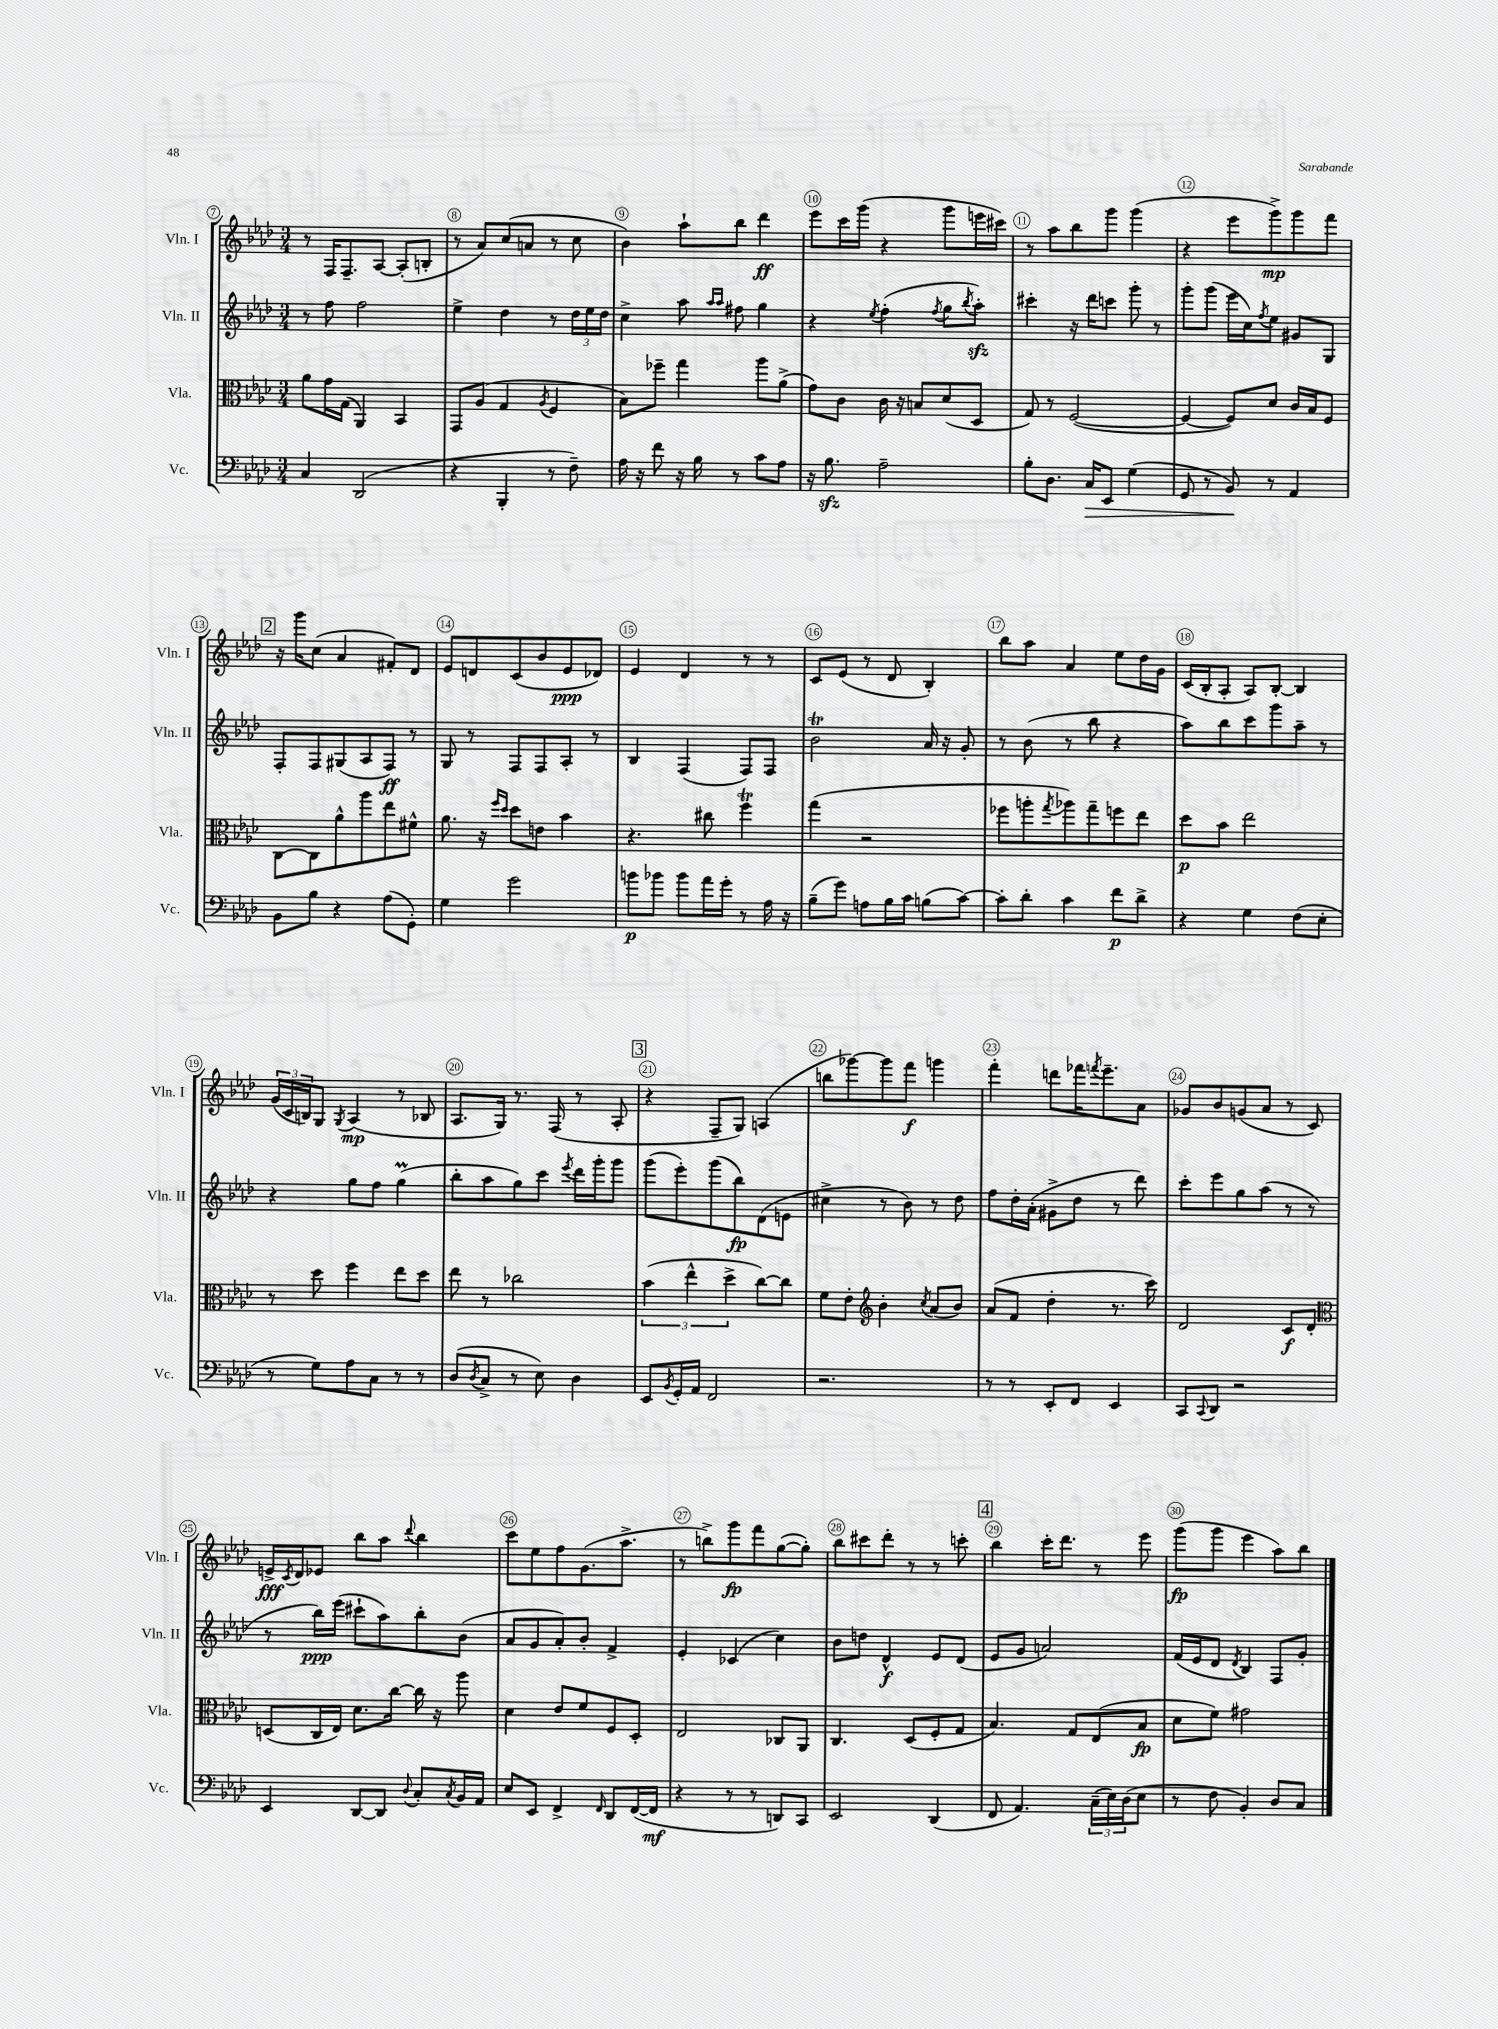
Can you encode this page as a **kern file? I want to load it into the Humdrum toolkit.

**kern	**dynam	**kern	**dynam	**kern	**dynam	**kern	**dynam
*part4	*part4	*part3	*part3	*part2	*part2	*part1	*part1
*staff4	*staff4	*staff3	*staff3	*staff2	*staff2	*staff1	*staff1
*I"Vc.	*	*I"Vla.	*	*I"Vln. II	*	*I"Vln. I	*
*I'Vc.	*	*I'Vla.	*	*I'Vln. II	*	*I'Vln. I	*
*clefF4	*	*clefC3	*	*clefG2	*	*clefG2	*
*k[b-e-a-d-]	*	*k[b-e-a-d-]	*	*k[b-e-a-d-]	*	*k[b-e-a-d-]	*
*M3/4	*	*M3/4	*	*M3/4	*	*M3/4	*
=7	=7	=7	=7	=7	=7	=7	=7
4C/	.	8a-\L	.	8r	.	8r	.
.	.	16g\L	.	8ff\	.	16F/KL	.
.	.	(16G\JJ	.	.	.	8.F~/	.
(2DD-/	.	4AA-/)	.	2ff\	.	.	.
.	.	.	.	.	.	[8A-/J	.
.	.	4BB-/	.	.	.	(8A-'/L]	.
.	.	.	.	.	.	8Bn'/J	.
=8	=8	=8	=8	=8	=8	=8	=8
4r	.	8GG/L	.	4ee-^\	.	8r	.
.	.	(8A-/J	.	.	.	8a-/L)	.
4BBB-'/	.	4G/	.	4dd-\	.	(8cc/	.
.	.	.	.	.	.	8an/J	.
.	.	8qA-/	.	.	.	.	.
8r	.	4F/	.	8r	.	8r	.
8F~\)	.	.	.	24dd-\LL	.	8cc\	.
.	.	.	.	24ee-\	.	.	.
.	.	.	.	24dd-\JJ	.	.	.
=9	=9	=9	=9	=9	=9	=9	=9
16A-\	.	8B-\L)	.	4cc^\	.	4b-\)	.
16r	.	.	.	.	.	.	.
8f\	.	8ff-X~\J	.	.	.	.	.
16r	.	4gg\	.	8aa-\	.	8aa-`\L	.
16B-\	.	.	.	.	.	.	.
.	.	.	.	16qqaa-/LL	.	.	.
.	.	.	.	16qqaa-/JJ	.	.	.
8r	.	.	.	8ff#X\	.	8bb-\J	.
8c\L	.	8aa-\L	.	4gg\	.	4ddd-\	ff
8A-\J	.	(8a-^\J	.	.	.	.	.
=10	=10	=10	=10	=10	=10	=10	=10
16r	.	8g\L)	.	4r	.	8eee-\L	.
8.B-zz\	.	.	.	.	.	.	.
.	.	8c\J	.	.	.	16ccc\L	.
.	.	.	.	.	.	(16ggg\JJ	.
.	.	.	.	8qee-/	.	.	.
2A-~\	.	16c\	.	(4ff'\	.	4r	.
.	.	16r	.	.	.	.	.
.	.	8Bn/L	.	.	.	.	.
.	.	.	.	8qff/	.	.	.
.	.	(8d-/	.	8gg\L	.	8ggg\L	.
.	.	.	.	8qbb-/	.	.	.
.	.	8D-/J	.	8aa-zz'\J)	.	16eeen\L	.
.	.	.	.	.	.	16ccc#X\JJ)	.
=11	=11	=11	=11	=11	=11	=11	=11
8B-'\L	.	8G/)	.	4ccc#X'\	.	8r	.
8.D-\J	.	8r	.	.	.	8aa-\L	.
.	.	([2F/	.	16r	.	8bb-\	.
!	!LO:HP:b	!	!	!	!	!	!
16C/KL	>	.	.	16ddd-\KL	.	.	.
8EE-/J	.	.	.	8cccn\J	.	8ggg\J	.
(4G\	.	.	.	8ggg'\	.	(4ggg\	.
.	.	.	.	8r	.	.	.
=12	=12	=12	=12	=12	=12	=12	=12
8GG/	.	4F/_	.	8ggg'\L	.	4r	.
8r	.	.	.	(8ggg\J	.	.	.
8BB-/)	.	8F/L])	.	16eee-\LL	.	8eee-\L	.
.	.	.	.	16cc\J)	.	.	.
.	.	.	.	8qff/	.	.	.
8r	]	8d-/J	.	8ee-\J	.	8ggg^\)	mp
4AA-/	.	16c/LL	.	8g#X/L	.	8ggg\	.
.	.	16B-/J	.	.	.	.	.
.	.	8F/J	.	8G/J	.	8fff\J	.
!!LO:LB:g=z
!!LO:REH:place=s1:t=2
=13	=13	=13	=13	=13	=13	=13	=13
8BB-\L	.	[8C\L	.	8F'/L	.	16r	.
.	.	.	.	.	.	16ggg\KL	.
8B-\J	.	8C\]	.	8F/	.	(8cc\J	.
4r	.	8a-^^\	.	(8G#X/	.	4a-/	.
.	.	8aa-\	.	8A-/	.	.	.
(8A-\L	.	8ee-\	.	8F/J)	ff	8f#X'/L)	.
8GG'\J)	.	8f#X^^\J	.	8r	.	8d-/J	.
=14	=14	=14	=14	=14	=14	=14	=14
4G\	.	8.a-\	.	8G/	.	8e-/L	.
.	.	.	.	8r	.	8dn/	.
.	.	16r	.	.	.	.	.
.	.	16qqff/LL	.	.	.	.	.
.	.	16qqdd-/JJ	.	.	.	.	.
2g\	.	8dd-\L	.	8F/L	.	(8c/	.
.	.	8en\J	.	8F/	.	8b-/	.
.	.	4b-\	.	8A-'/J	.	8e-/	ppp
.	.	.	.	8r	.	8d-X/J)	.
=15	=15	=15	=15	=15	=15	=15	=15
8bn\L	p	4.r	.	4B-/	.	4e-/	.
8b-X\J	.	.	.	.	.	.	.
8b-\L	.	.	.	(4F/	.	4d-/	.
16a-\L	.	8cc#X\	.	.	.	.	.
16g'\JJ	.	.	.	.	.	.	.
8r	.	4ffT\	.	8F/L)	.	8r	.
16A-\	.	.	.	8F/J	.	8r	.
16r	.	.	.	.	.	.	.
=16	=16	=16	=16	=16	=16	=16	=16
(8B-~\L	.	(4gg\	.	2b-T\	.	8c/L	.
8g\J)	.	.	.	.	.	(8e-/J	.
8An\L	.	2r	.	.	.	8r	.
16B-\L	.	.	.	.	.	8d-/	.
16c\JJ	.	.	.	.	.	.	.
(8Bn\L	.	.	.	16a-/	.	4B-'/)	.
.	.	.	.	16r	.	.	.
[8c\J)	.	.	.	8g'/	.	.	.
=17	=17	=17	=17	=17	=17	=17	=17
8c'\L]	.	8ff-X\L	.	8r	.	8bb-\L	.
8d-'\J	.	8aan'\	.	(8b-\	.	8aa-\J	.
.	.	8qgg/	.	.	.	.	.
4c\	.	8aa-X\)	.	8r	.	4a-/	.
.	.	8gg~\	.	8bb-\	.	.	.
8f\L	p	8ffn\	.	4r	.	8ee-\L	.
8d-^\J	.	8ee-\J	.	.	.	16dd-\L	.
.	.	.	.	.	.	16g\JJ	.
=18	=18	=18	=18	=18	=18	=18	=18
4r	.	8dd-\L	p	8aa-\L)	.	(16c/LL	.
.	.	.	.	.	.	16B-'/J	.
.	.	8b-\J	.	8bb-\	.	8A-'/J	.
4G\	.	2ee-\	.	8ccc\	.	8A-/L)	.
.	.	.	.	8ggg\	.	[8B-'/J	.
(8F\L	.	.	.	8aa-~\J	.	4B-/]	.
8E-'\J	.	.	.	8r	.	.	.
!!LO:LB:g=z
=19	=19	=19	=19	=19	=19	=19	=19
8r	.	8r	.	4r	.	(24g/LL	.
.	.	.	.	.	.	24c/	.
.	.	.	.	.	.	24Bn/J)	.
8G\L)	.	8dd-\	.	.	.	8G/J	.
.	.	.	.	.	.	8qG/	.
8A-\	.	4ff\	.	8gg\L	.	(4A-/	mp
8C\J	.	.	.	8ff\J	.	.	.
8r	.	8ee-\L	.	(4ggm\	.	8r	.
8r	.	8dd-\J	.	.	.	8B-X/	.
=20	=20	=20	=20	=20	=20	=20	=20
(8D-/L	.	8ee-\	.	8bb-'\L	.	8.A-/L	.
8qD-/	.	.	.	.	.	.	.
8C^/J	.	8r	.	8aa-\	.	.	.
.	.	.	.	.	.	16G/Jk)	.
8r	.	2cc-X\	.	8gg\)	.	8.r	.
8E-\)	.	.	.	8ccc\J	.	.	.
.	.	.	.	.	.	(16F/	.
.	.	.	.	8qeee-/	.	.	.
4D-\	.	.	.	16ddd-\LL	.	8r	.
.	.	.	.	16ggg'\J	.	.	.
.	.	.	.	8ggg\J	.	8A-'/	.
!!LO:REH:place=s1:t=3
=21	=21	=21	=21	=21	=21	=21	=21
8EE-/L	.	(6b-\	.	(8ggg\L	.	4r	.
8qBB-/	.	.	.	.	.	.	.
16GG'/L	.	.	.	8eee-'\)	.	.	.
.	.	6ee-^^\	.	.	.	.	.
16AA-/JJ	.	.	.	.	.	.	.
2FF/	.	.	.	(8ggg\	.	8F~/L	.
.	.	6dd-^\	.	.	.	.	.
.	.	.	.	8bb-\)	fp	8G/J)	.
.	.	[8cc\L)	.	(8d-\	.	(4An/	.
.	.	8cc\J]	.	8en\J	.	.	.
=22	=22	=22	=22	=22	=22	=22	=22
2.r	.	8f\L	.	4cc#X^\	.	8bbn\L	.
.	.	8e-'\J	.	.	.	[8ggg-X\)	.
*	*	*clefG2	*	*	*	*	*
.	.	4b-'\	.	8r	.	8ggg-\]	.
.	.	.	.	8b-\)	.	8fff\J	f
.	.	8qcc/	.	.	.	.	.
.	.	(8a-/L	.	8r	.	4gggn\	.
.	.	8b-/J)	.	8dd-\	.	.	.
=23	=23	=23	=23	=23	=23	=23	=23
8r	.	(8a-/L	.	8ff\L	.	4fff'\	.
8r	.	8f/J	.	16dd-'\L	.	.	.
.	.	.	.	(16a-'\JJ	.	.	.
8EE-'/L	.	4dd-'\	.	8g#X^\L	.	8dddn\L	.
8FF/J	.	.	.	8dd-\J	.	16fff-X\K	.
.	.	.	.	.	.	8qfffn/	.
.	.	.	.	.	.	8.eee-~\	.
4EE-/	.	8.r	.	8r	.	.	.
.	.	.	.	8ddd-\)	.	8a-\J	.
.	.	16ccc\)	.	.	.	.	.
=24	=24	=24	=24	=24	=24	=24	=24
8CC/L	.	2d-/	.	8ccc'\L	.	8g-X/L	.
8qqCC/	.	.	.	.	.	.	.
8DD-/J	.	.	.	8eee-\	.	8b-/	.
2r	.	.	.	8gg\	.	(8gn/	.
.	.	.	.	(8aa-\J	.	8a-/J	.
.	.	8c/L	f	8r	.	8r	.
.	.	8d-'/J	.	8r	.	8c/)	.
!!LO:LB:g=z
=25	=25	=25	=25	=25	=25	=25	=25
*	*	*clefC3	*	*	*	*	*
4EE-/	.	(8Dn/L	.	8r	.	16en^/LL	fff
.	.	.	.	.	.	8qc/	.
.	.	.	.	.	.	16d-/J	.
.	.	16C/L	.	16bb-\LL)	ppp	8e-X/J	.
.	.	16E-/JJ)	.	(16eee-\JJ	.	.	.
[8DD-/L	.	8.d-\L	.	8ccc#X`\L	.	8bb-\L	.
8DD-/J]	.	.	.	8aa-\)	.	8aa-\J	.
.	.	[16cc\Jk	.	.	.	.	.
8qqD-/	.	.	.	.	.	8qqddd-/	.
8C'/L	.	16cc\]	.	8bb-'\	.	4bb-\	.
.	.	16r	.	.	.	.	.
8qC/	.	.	.	.	.	.	.
16BB-/L	.	8aa-\	.	(8b-\J	.	.	.
16AA-/JJ	.	.	.	.	.	.	.
=26	=26	=26	=26	=26	=26	=26	=26
8E-/L	.	4d-\	.	8a-/L	.	8ccc\L	.
8EE-/J	.	.	.	8g/	.	8ee-\	.
4FF^/	.	8e-/L	.	8a-'/)	.	8ff\	.
.	.	8f/	.	8b-'/J	.	(8.g\	.
16qqFF/	.	.	.	.	.	.	.
8DD-/L	.	8F/	.	4f^/	.	.	.
.	.	.	.	.	.	8.aa-^\J	.
([16FF/L	.	8D-'/J	.	.	.	.	.
16FF/JJ]	mf	.	.	.	.	.	.
=27	=27	=27	=27	=27	=27	=27	=27
4r	.	2E-/	.	4e-'/	.	8r	.
.	.	.	.	.	.	8bbn^\L)	.
8r	.	.	.	(4c-X/	.	8ggg\	fp
8r	.	.	.	.	.	8fff\	.
8DDn/L)	.	8C-X/L	.	4cc\)	.	([8gg\	.
8CC/J	.	8AA-/J	.	.	.	8gg'\J])	.
=28	=28	=28	=28	=28	=28	=28	=28
2EE-/	.	4.C/	.	8b-\L	.	8bb-\L	.
.	.	.	.	8ddn\J	.	8ccc#X\	.
.	.	.	.	4d-^^/	f	8ddd-'\J	.
.	.	(8D-/L	.	.	.	8r	.
(4DD-/	.	8F'/	.	8e-/L	.	8r	.
.	.	8G/J	.	(8d-/J	.	8cccn'\	.
!!LO:REH:place=s1:t=4
=29	=29	=29	=29	=29	=29	=29	=29
8FF/	.	4.B-/)	.	8e-/L	.	4bb-\	.
4.AA-/)	.	.	.	8g/J	.	.	.
.	.	.	.	2an/)	.	16ccc'\KL	.
.	.	.	.	.	.	8.ddd-\J	.
.	.	8G/L	.	.	.	.	.
(24C~\LL	.	(8E-/	.	.	.	8r	.
24E-\)	.	.	.	.	.	.	.
(24D-\J	.	.	.	.	.	.	.
8E-\J	.	8B-/J	fp	.	.	8eee-\	.
=30	=30	=30	=30	=30	=30	=30	=30
8r	.	8d-\L	.	(16f/LL	.	(8ggg\L	fp
.	.	.	.	16e-/J	.	.	.
8F\	.	8f\J)	.	8d-/J	.	8ggg\J	.
.	.	.	.	8qd-/	.	.	.
4BB-'/)	.	2g#X\	.	4B-/)	.	4eee-\	.
8D-/L	.	.	.	8F/L	.	8aa-\L)	.
8C/J	.	.	.	8g'/J	.	8bb-\J	.
==	==	==	==	==	==	==	==
*-	*-	*-	*-	*-	*-	*-	*-
